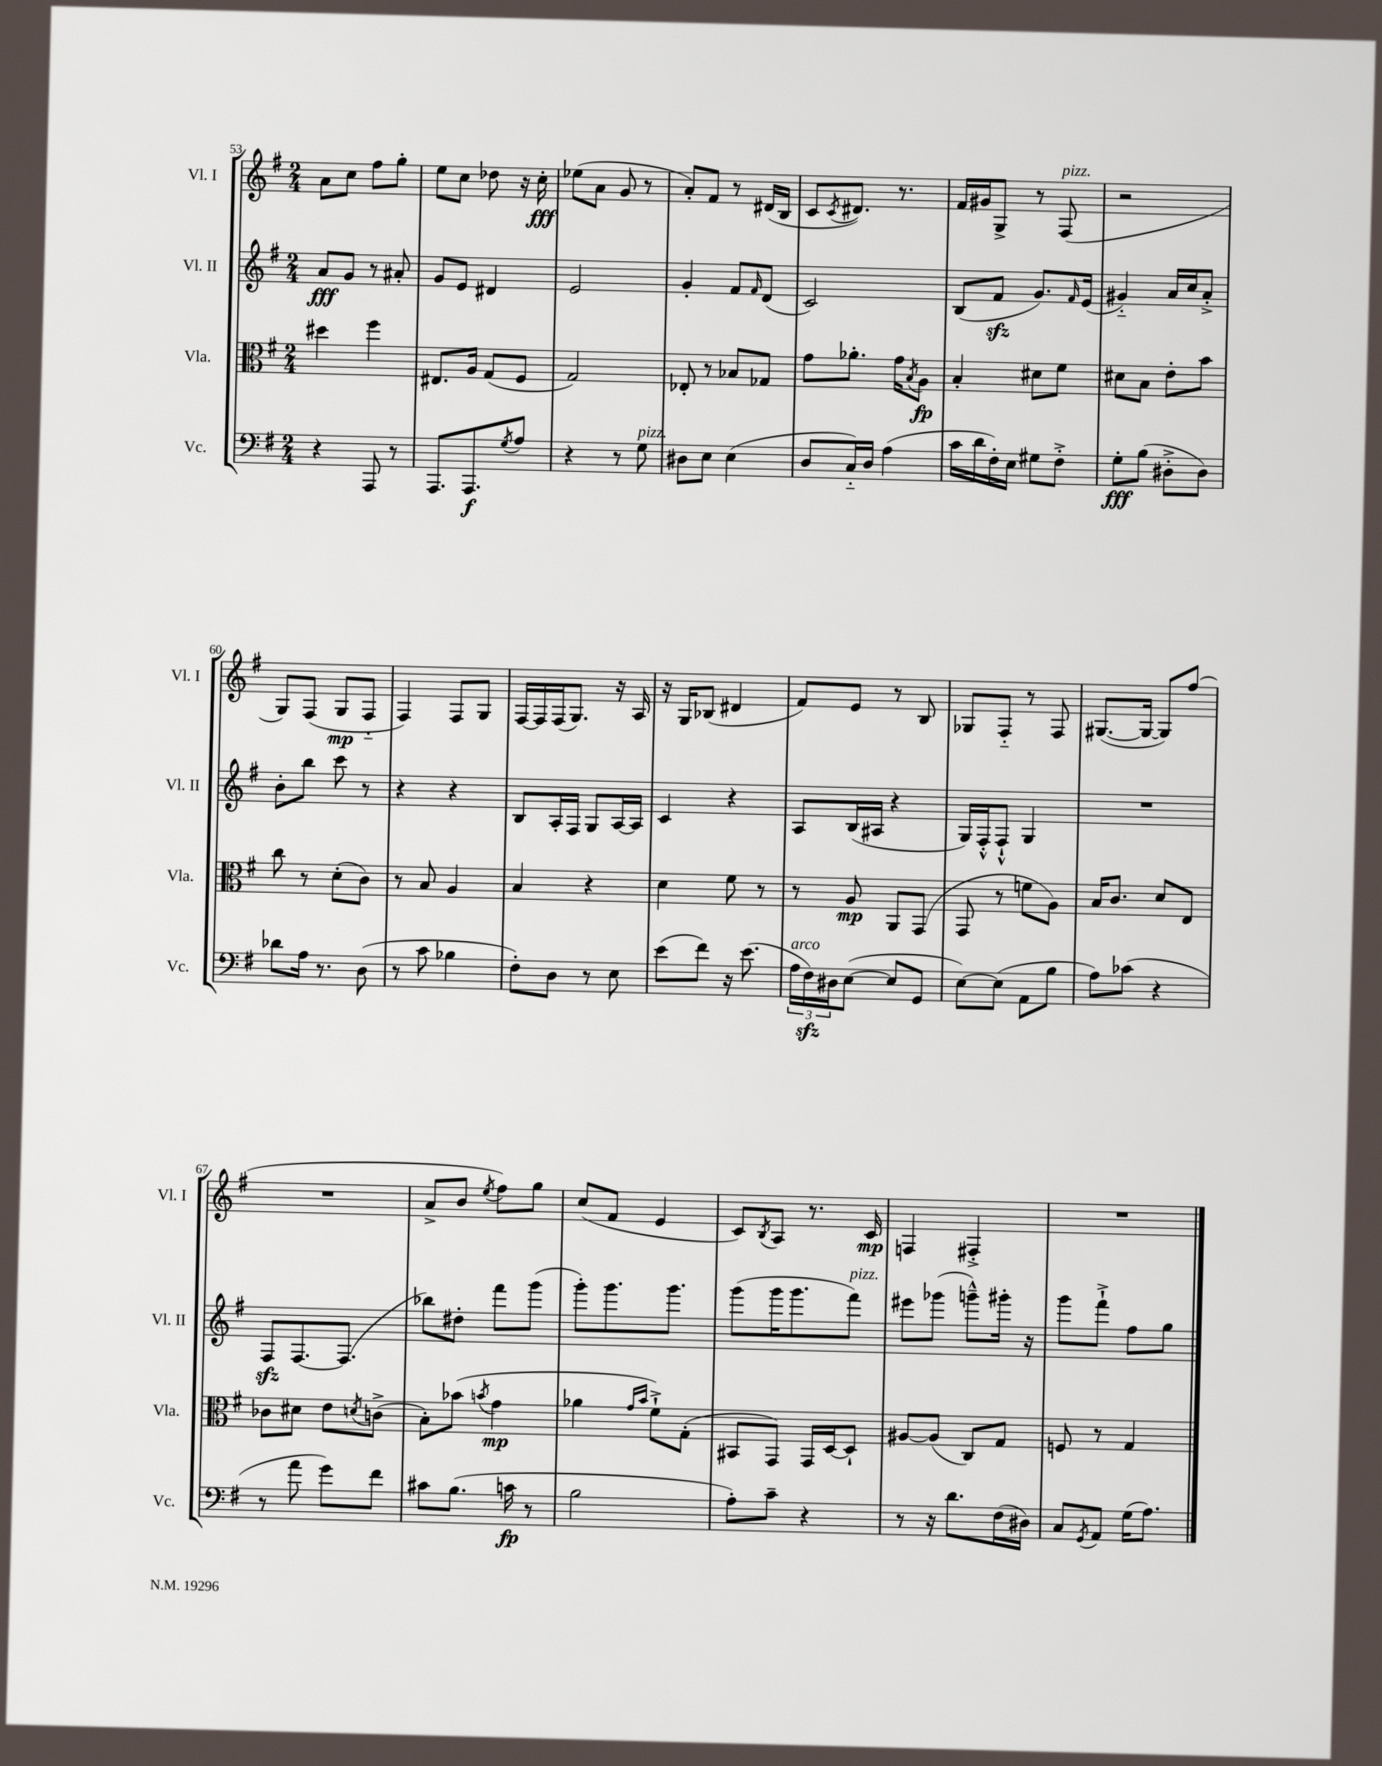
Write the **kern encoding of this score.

**kern	**dynam	**kern	**dynam	**kern	**dynam	**kern	**dynam
*part4	*part4	*part3	*part3	*part2	*part2	*part1	*part1
*staff4	*staff4	*staff3	*staff3	*staff2	*staff2	*staff1	*staff1
*I"Vc.	*	*I"Vla.	*	*I"Vl. II	*	*I"Vl. I	*
*I'Vc.	*	*I'Vla.	*	*I'Vl. II	*	*I'Vl. I	*
*clefF4	*	*clefC3	*	*clefG2	*	*clefG2	*
*k[f#]	*	*k[f#]	*	*k[f#]	*	*k[f#]	*
*M2/4	*	*M2/4	*	*M2/4	*	*M2/4	*
=53	=53	=53	=53	=53	=53	=53	=53
4r	.	4dd#X\	.	8a/L	fff	8a\L	.
.	.	.	.	8g/J	.	8cc\J	.
8AAA/	.	4ff#\	.	8r	.	8ff#\L	.
8r	.	.	.	8a#X'/	.	8gg'\J	.
=54	=54	=54	=54	=54	=54	=54	=54
8.AAA/L	.	8.E#X/L	.	8g/L	.	8ee\L	.
.	.	.	.	8e/J	.	8cc\J	.
8.AAA/	f	16A/Jk	.	.	.	.	.
.	.	(8G/L	.	4d#X/	.	8dd-X\	.
8qG/	.	.	.	.	.	.	.
8A/J	.	8F#/J	.	.	.	16r	.
.	.	.	.	.	.	16cc'\	fff
=55	=55	=55	=55	=55	=55	=55	=55
4r	.	2G/)	.	2e/	.	(8ee-X\L	.
.	.	.	.	.	.	8a\J	.
8r	.	.	.	.	.	8g/	.
!LO:TX:a:i:t=pizz.	!	!	!	!	!	!	!
8G\	.	.	.	.	.	8r	.
=56	=56	=56	=56	=56	=56	=56	=56
8D#X\L	.	8E-X'/	.	4g'/	.	8a'/L)	.
8E\J	.	8r	.	.	.	8f#/J	.
(4E\	.	8B-X/L	.	8f#/L	.	8r	.
.	.	.	.	16qqf#/	.	.	.
.	.	8G-X/J	.	(8d/J	.	(16d#X/LL	.
.	.	.	.	.	.	16B/JJ	.
=57	=57	=57	=57	=57	=57	=57	=57
8D/L	.	8g\L	.	2c/)	.	8c/L	.
.	.	.	.	.	.	8qc/	.
16C/L)	.	8.a-X'\J	.	.	.	8.d#X/J)	.
16D/JJ	.	.	.	.	.	.	.
(4A\	.	.	.	.	.	.	.
.	.	16g\KL	.	.	.	8.r	.
.	.	8qB/	.	.	.	.	.
.	.	8A\J	fp	.	.	.	.
=58	=58	=58	=58	=58	=58	=58	=58
16c\LL	.	4B'/	.	(8B/L	.	16f#/LL	.
16d\	.	.	.	.	.	16g#X/J	.
16F#'\)	.	.	.	8f#zz/J	.	8G^/J	.
16E\JJ	.	.	.	.	.	.	.
8G#X\L	.	8d#X\L	.	8.g/L)	.	8r	.
!	!	!	!	!	!	!LO:TX:a:i:t=pizz.	!
8F#'^\J	.	8f#\J	.	.	.	(8F#/	.
.	.	.	.	16qqf#/	.	.	.
.	.	.	.	(16e/Jk	.	.	.
=59	=59	=59	=59	=59	=59	=59	=59
8G'\L	fff	8d#X\L	.	4g#X/)	.	2r	.
(8B\J	.	8B\J	.	.	.	.	.
8D#X'^\L	.	8e'\L	.	16a/LL	.	.	.
.	.	.	.	16cc/J	.	.	.
8D#\J)	.	8b\J	.	8a'^/J	.	.	.
!!LO:LB:g=z
=60	=60	=60	=60	=60	=60	=60	=60
8d-X\L	.	8cc\	.	8b'\L	.	8G/L)	.
16A\Jk	.	8r	.	8bb\J	.	(8F#/J	.
8.r	.	.	.	.	.	.	.
.	.	(8d'\L	.	8ccc\	.	8G/L	mp
(8D\	.	8c\J)	.	8r	.	8F#/J	.
=61	=61	=61	=61	=61	=61	=61	=61
8r	.	8r	.	4r	.	4F#/)	.
8c\	.	8B/	.	.	.	.	.
4B-X\	.	4A/	.	4r	.	8F#/L	.
.	.	.	.	.	.	8G/J	.
=62	=62	=62	=62	=62	=62	=62	=62
8F#'\L)	.	4B/	.	8B/L	.	[16F#/LL	.
.	.	.	.	.	.	16F#/]	.
8D\J	.	.	.	16A'/L	.	(16F#/J	.
.	.	.	.	16F#/JJ	.	8.G/J)	.
8r	.	4r	.	8G/L	.	.	.
8E\	.	.	.	[16A/L	.	16r	.
.	.	.	.	16A/JJ]	.	16A/	.
=63	=63	=63	=63	=63	=63	=63	=63
(8e\L	.	4d\	.	4c/	.	16r	.
.	.	.	.	.	.	16G/KL	.
8f#\J)	.	.	.	.	.	(8B-X/J	.
16r	.	8f#\	.	4r	.	4d#X/	.
(8.e\	.	.	.	.	.	.	.
.	.	8r	.	.	.	.	.
=64	=64	=64	=64	=64	=64	=64	=64
!LO:TX:a:i:t=arco	!	!	!	!	!	!	!
24A\LL	.	8r	.	8A/L	.	8f#/L)	.
24F#zz\)	.	.	.	.	.	.	.
24D#X\J	.	.	.	.	.	.	.
([8E\J	.	8A/	mp	(16B/L	.	8e/J	.
.	.	.	.	16A#X/JJ	.	.	.
8E/L]	.	8AA/L	.	4r	.	8r	.
8GG/J	.	(8GG/J	.	.	.	8B/	.
=65	=65	=65	=65	=65	=65	=65	=65
[8E\L)	.	8GG/	.	16G/LL)	.	8G-X/L	.
.	.	.	.	16F#'^^/J	.	.	.
(8E\J]	.	8r	.	8F#`^^/J	.	8F#/J	.
8AA\L	.	8fn\L	.	4G/	.	8r	.
8B\J	.	8A\J)	.	.	.	8F#/	.
=66	=66	=66	=66	=66	=66	=66	=66
8A\L)	.	16B/KL	.	2r	.	([8.G#X/L	.
.	.	8.c/J	.	.	.	.	.
(8c-X\J	.	.	.	.	.	.	.
.	.	.	.	.	.	16G#/Jk_	.
4r	.	8d/L	.	.	.	8G#/L])	.
.	.	8E/J	.	.	.	(8ff#/J	.
!!LO:LB:g=z
=67	=67	=67	=67	=67	=67	=67	=67
8r	.	8c-X\L	.	8F#zz/L	.	2r	.
8a\	.	8d#X\J	.	[8.F#/	.	.	.
8g\L)	.	8e\L	.	.	.	.	.
.	.	.	.	(8.F#/J]	.	.	.
.	.	8qdn/	.	.	.	.	.
8f#\J	.	(8cn^\J	.	.	.	.	.
=68	=68	=68	=68	=68	=68	=68	=68
8c#X\L	.	8B'\L)	.	8bb-X\L)	.	8a^/L	.
(8.B\J	.	(8b-X\J	.	8dd#X'\J	.	8b/J	.
.	.	8qbn/	.	.	.	8qee/	.
.	.	4g\	mp	8fff#\L	.	8ff#\L)	.
16cn\	fp	.	.	.	.	.	.
8r	.	.	.	(8ggg\J	.	8gg\J	.
=69	=69	=69	=69	=69	=69	=69	=69
2B\	.	4a-X\	.	8ggg'\L)	.	(8cc/L	.
.	.	.	.	8.ggg\	.	8f#/J	.
.	.	16qqg/LL	.	.	.	.	.
.	.	16qqb/JJ	.	.	.	.	.
.	.	8f#`^\L)	.	.	.	4e/	.
.	.	.	.	8.ggg\J	.	.	.
.	.	(8G'\J	.	.	.	.	.
=70	=70	=70	=70	=70	=70	=70	=70
8A'\L)	.	8BB#X/L	.	(8ggg\L	.	8c/L)	.
.	.	.	.	.	.	8qB/	.
8c~\J	.	8GG/J)	.	16ggg\K	.	8A/J	.
.	.	.	.	8.ggg\	.	.	.
4r	.	16GG/LL	.	.	.	8.r	.
.	.	[16D/J	.	.	.	.	.
!	!	!	!	!LO:TX:a:i:t=pizz.	!	!	!
.	.	8D`/J]	.	8fff#\J)	.	.	.
.	.	.	.	.	.	16c/	mp
=71	=71	=71	=71	=71	=71	=71	=71
8r	.	[8A#X/L	.	8eee#X\L	.	4Fn/	.
16r	.	(8A#/J]	.	(8ggg-X\J	.	.	.
8.d\L	.	.	.	.	.	.	.
.	.	8C/L)	.	8gggn~^^\L)	.	4F#X'^/	.
(16F#\L	.	8G/J	.	16ggg#X'\Jk	.	.	.
16D#X\JJ)	.	.	.	16r	.	.	.
=72	=72	=72	=72	=72	=72	=72	=72
8C/L	.	8Fn/	.	8ggg\L	.	2r	.
8qGG/	.	.	.	.	.	.	.
8AA/J	.	8r	.	8fff#`^\J	.	.	.
(16G\KL	.	4G/	.	8ff#\L	.	.	.
8.A\J)	.	.	.	.	.	.	.
.	.	.	.	8gg\J	.	.	.
==	==	==	==	==	==	==	==
*-	*-	*-	*-	*-	*-	*-	*-
